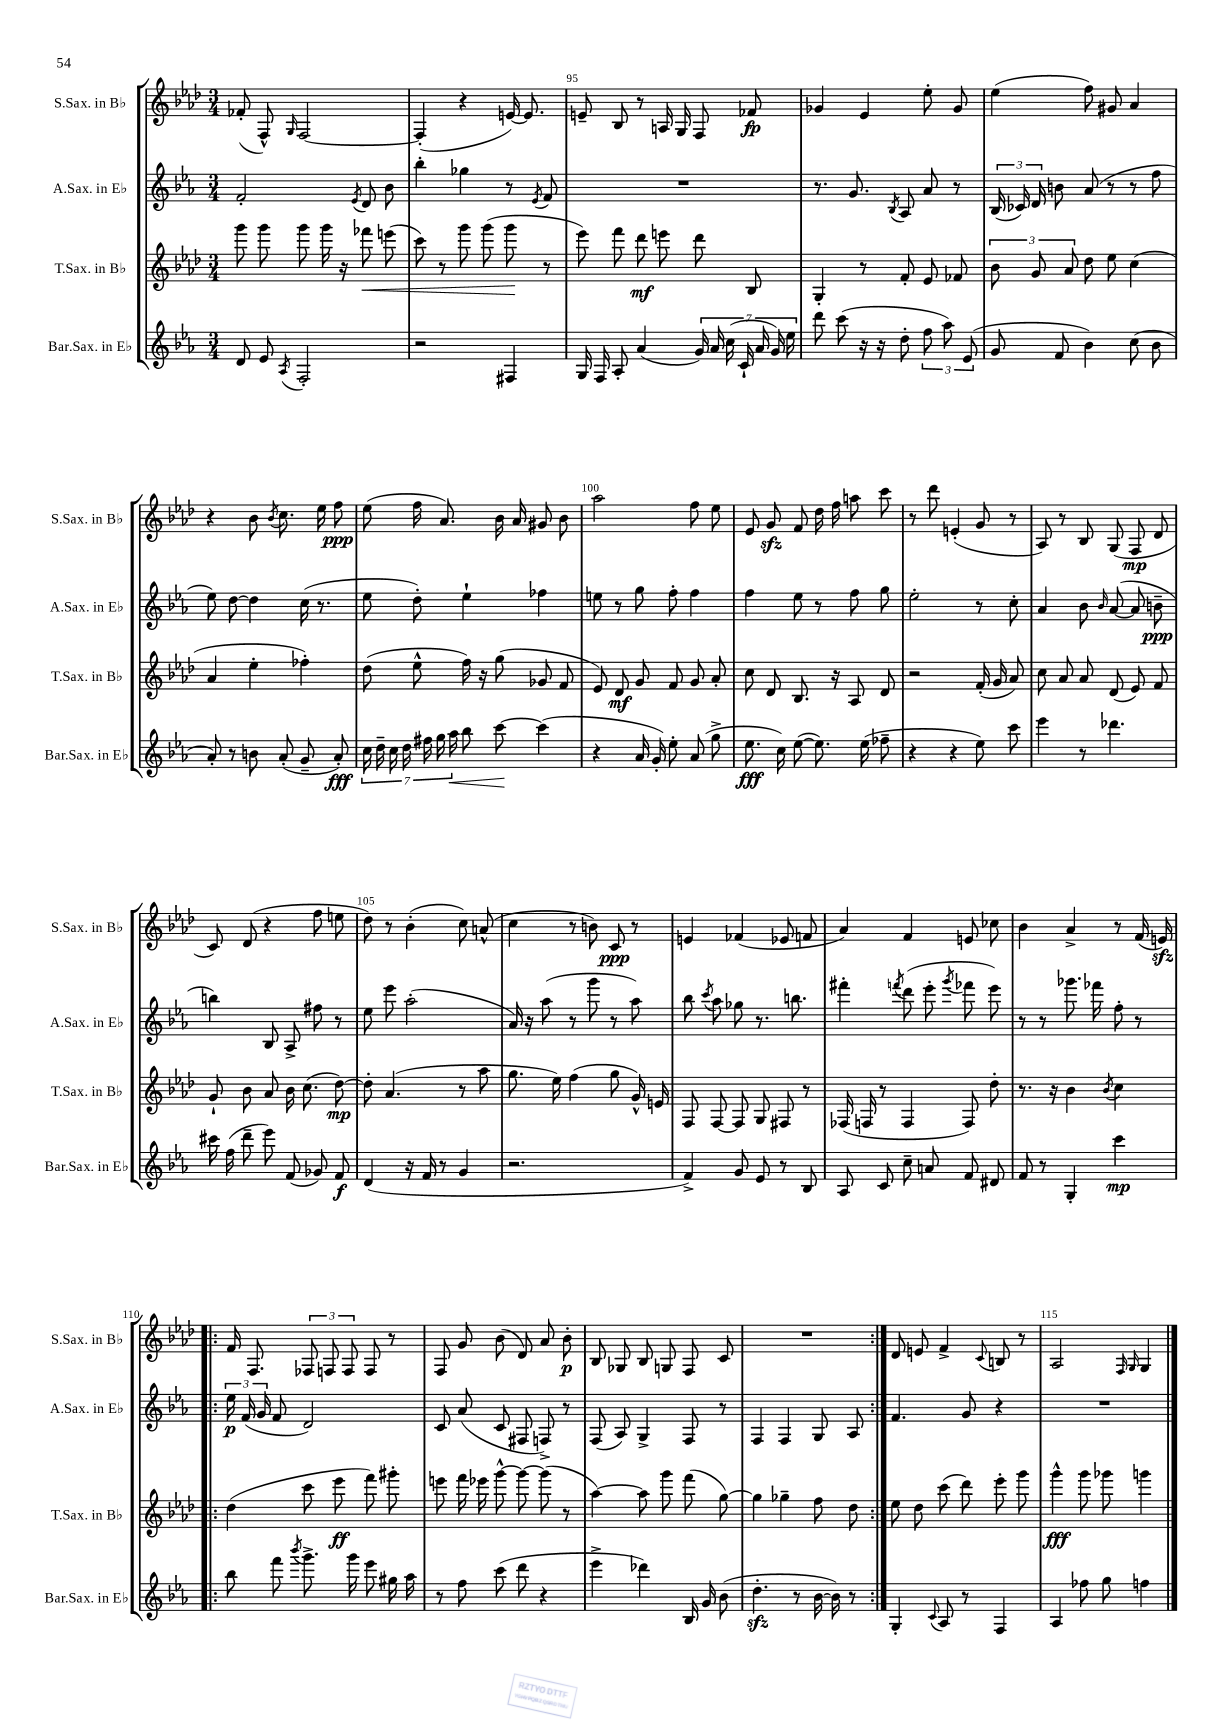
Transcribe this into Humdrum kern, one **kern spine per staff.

**kern	**kern	**kern	**kern
*staff4	*staff3	*staff2	*staff1
*clefG2	*clefG2	*clefG2	*clefG2
*k[b-e-a-]	*k[b-e-a-d-]	*k[b-e-a-]	*k[b-e-a-d-]
*M3/4	*M3/4	*M3/4	*M3/4
8d	8ggg	2f'	(8f-'
8e-	8ggg	.	8F^^)
8qA-	.	.	16qqG
2F'	8ggg	.	[2F
.	16ggg	.	.
.	16r	.	.
.	.	8qe-	.
.	8fff-	8d	.
.	(8eee	8b-	.
=	=	=	=
2r	8ccc)	4bb-'	(4F']
.	8r	.	.
.	8ggg	4gg-	4r
.	(8ggg	.	.
4F#	8ggg	8r	[16e)
.	.	.	8.e]
.	.	8qe-	.
.	8r	8f	.
=	=	=	=
16G	8eee-)	2.r	8e~
16F	.	.	.
8A-'	8fff	.	8B-
(4a-	8ddd-	.	8r
.	8eee	.	16A
.	.	.	16G
28g)	8ddd-	.	8F
28a-	.	.	.
(28cc	.	.	.
28c`	.	.	.
.	8B-	.	8f-
28a-	.	.	.
28g)	.	.	.
28ee-	.	.	.
=	=	=	=
8ddd	4G'	8.r	4g-
(8ccc	.	.	.
.	.	8.g	.
16r	8r	.	4e-
16r	.	.	.
.	.	8qB-	.
8dd'	8f'	8A-	.
12ff	8e-	8a-	8ee-'
12aa-)	.	.	.
.	8f-	8r	8g-
(12e-	.	.	.
=	=	=	=
8g	12b-	(24B-	(4ee-
.	.	24c-)	.
.	12g	24d	.
8f	.	8b	.
.	12a-	.	.
4b-)	8dd-	(8a-	8ff)
.	8ee-	8r	8g#
(8cc	(4cc	8r	4a-
8b-	.	8ff	.
=	=	=	=
8a-')	4a-	8ee-)	4r
8r	.	[8dd	.
8b	4ee-'	4dd]	8b-
.	.	.	8qb-
(8a-'	.	.	8.cc
8g~	4ff-')	(16cc	.
.	.	8.r	16ee-
8a-')	.	.	8ff
=	=	=	=
28cc	(8dd-	8ee-	(8ee-
28dd~	.	.	.
28cc	.	.	.
28dd	.	.	.
.	8ee-^^	8dd')	16ff
28ff#	.	.	.
28gg	.	.	.
.	.	.	8.a-)
28aa-	.	.	.
8bb-	16ff)	4ee-`	.
.	16r	.	.
[8ccc	(8gg	.	16b-
.	.	.	16a-
(4ccc]	8g-	4ff-	8g#
.	8f	.	8b-
=	=	=	=
4r	8e-)	8ee	2aa-
.	8d-	8r	.
16a-	8g	8gg	.
16g')	.	.	.
8ee-'	8f	8ff'	.
(8a-	8g	4ff	8ff
8gg^	8a-'	.	8ee-
=	=	=	=
8.ee-	8cc	4ff	8e-
.	8d-	.	8g
16cc)	.	.	.
([8ee-	8.B-	8ee-	8f
8.ee-])	.	8r	16dd-
.	16r	.	16ff
.	8A-	8ff	8aa
(16ee-	.	.	.
8ff-~	8d-	8gg	8ccc
=	=	=	=
4r	2r	2ee-'	8r
.	.	.	8ddd-
4r	.	.	(4e'
8ee-)	(16f'	8r	8g
.	16g	.	.
8ccc	8a-)	8cc'	8r
=	=	=	=
4eee-	8cc	4a-	8A-)
.	8a-	.	8r
8r	8a-	8b-	8B-
.	.	16qqb-	.
4.ddd-	(8d-	([8a-	(8G
.	8e-)	8a-]	8F
.	8f	8b~	8d-
=	=	=	=
16ccc#	8g`	4bb)	8c)
(16ff	.	.	.
8ddd~	8b-	.	(8d-
8eee-)	8a-	8B-	4r
(8f	16b-	8A-^	.
.	(8.cc	.	.
8g-)	.	8ff#	8ff
8f	[8dd-)	8r	8ee
=	=	=	=
(4d	8dd-']	8ee-	8dd-)
.	(4.a-	8eee-	8r
16r	.	(2aa-'	(4b-'
16f	.	.	.
8r	.	.	.
4g	8r	.	8cc)
.	8aa-	.	(8a^^
=	=	=	=
2.r	8.gg	16a-)	4cc
.	.	16r	.
.	.	(8aa-	.
.	16ee-)	.	.
.	(4ff	8r	8r
.	.	8ggg	8b)
.	8gg	8r	8c
.	16g^^)	8aa-)	8r
.	16e	.	.
=	=	=	=
4f^)	8F	8bb-	4e
.	.	8qccc	.
.	[8F	8aa-	.
8g	8F]	8gg-	(4f-
8e-	8G	8.r	.
8r	8F#	.	8e-
.	.	8.bb	.
8B-	8r	.	8f
=	=	=	=
8A-	(16F-	4fff#'	4a-)
.	16F	.	.
8c	8r	.	.
.	.	8qfff	.
8cc~	4F	(8ddd	4f
8a	.	8eee-'	.
.	.	8qggg	.
8f	8F)	8fff-	8e
8d#	8dd-'	8eee-)	8cc-
=	=	=	=
8f	8.r	8r	4b-
8r	.	8r	.
.	16r	.	.
4G'	4b-	8.ggg-	4a-^
.	.	16fff-	.
.	8qb-	.	.
4ccc	4cc	8ff'	8r
.	.	8r	(16f
.	.	.	16e)
=!|:	=!|:	=!|:	=!|:
8bb-	(4dd-	24ee-	16f
.	.	(24f	.
.	.	.	8.F
.	.	24g	.
8fff	.	8f	.
8qbbb-	.	.	.
8.ggg^	8ccc	2d)	12F-
.	.	.	12F
.	8eee-	.	.
.	.	.	12F
16ggg	.	.	.
8eee-	8fff)	.	8F
16gg#	8ggg#'	.	8r
16aa-	.	.	.
=	=	=	=
8r	8eee	8c	8F
8ff	16fff	(8a-	8g
.	16eee-	.	.
(8ccc	[8ggg^^	8c	(8b-
8ddd	8ggg_	8F#	8d-)
4r	(8ggg]	8F^)	8a-
.	8r	8r	8b-'
=	=	=	=
4eee-^	[4aa-)	(8F	8B-
.	.	8A-)	8G-
4ddd-)	8aa-]	4G^	8B-
.	8ggg	.	8G
16B-	(8fff	8F	8F
16g	.	.	.
(8b-	[8gg)	8r	8c
=	=	=	=
4.dd'	4gg]	4F	2.r
.	4gg-~	4F	.
8r	.	.	.
[16b-	8ff	8G	.
16b-])	.	.	.
8r	8dd-	8A-	.
=:|!	=:|!	=:|!	=:|!
4G'	8ee-	4.f	8d-
.	8dd-	.	8e
8qqc	.	.	.
8A-	(8ccc	.	4f^
8r	8ddd-)	8g	.
.	.	.	8qqc
4F	8eee-'	4r	8B
.	8ggg	.	8r
=	=	=	=
4A-	4ggg^^	2.r	2A-
8ff-	8ggg	.	.
8gg	8ggg-	.	.
.	.	.	16qqF
.	.	.	16qqG
4ff	4ggg	.	4G
==	==	==	==
*-	*-	*-	*-
